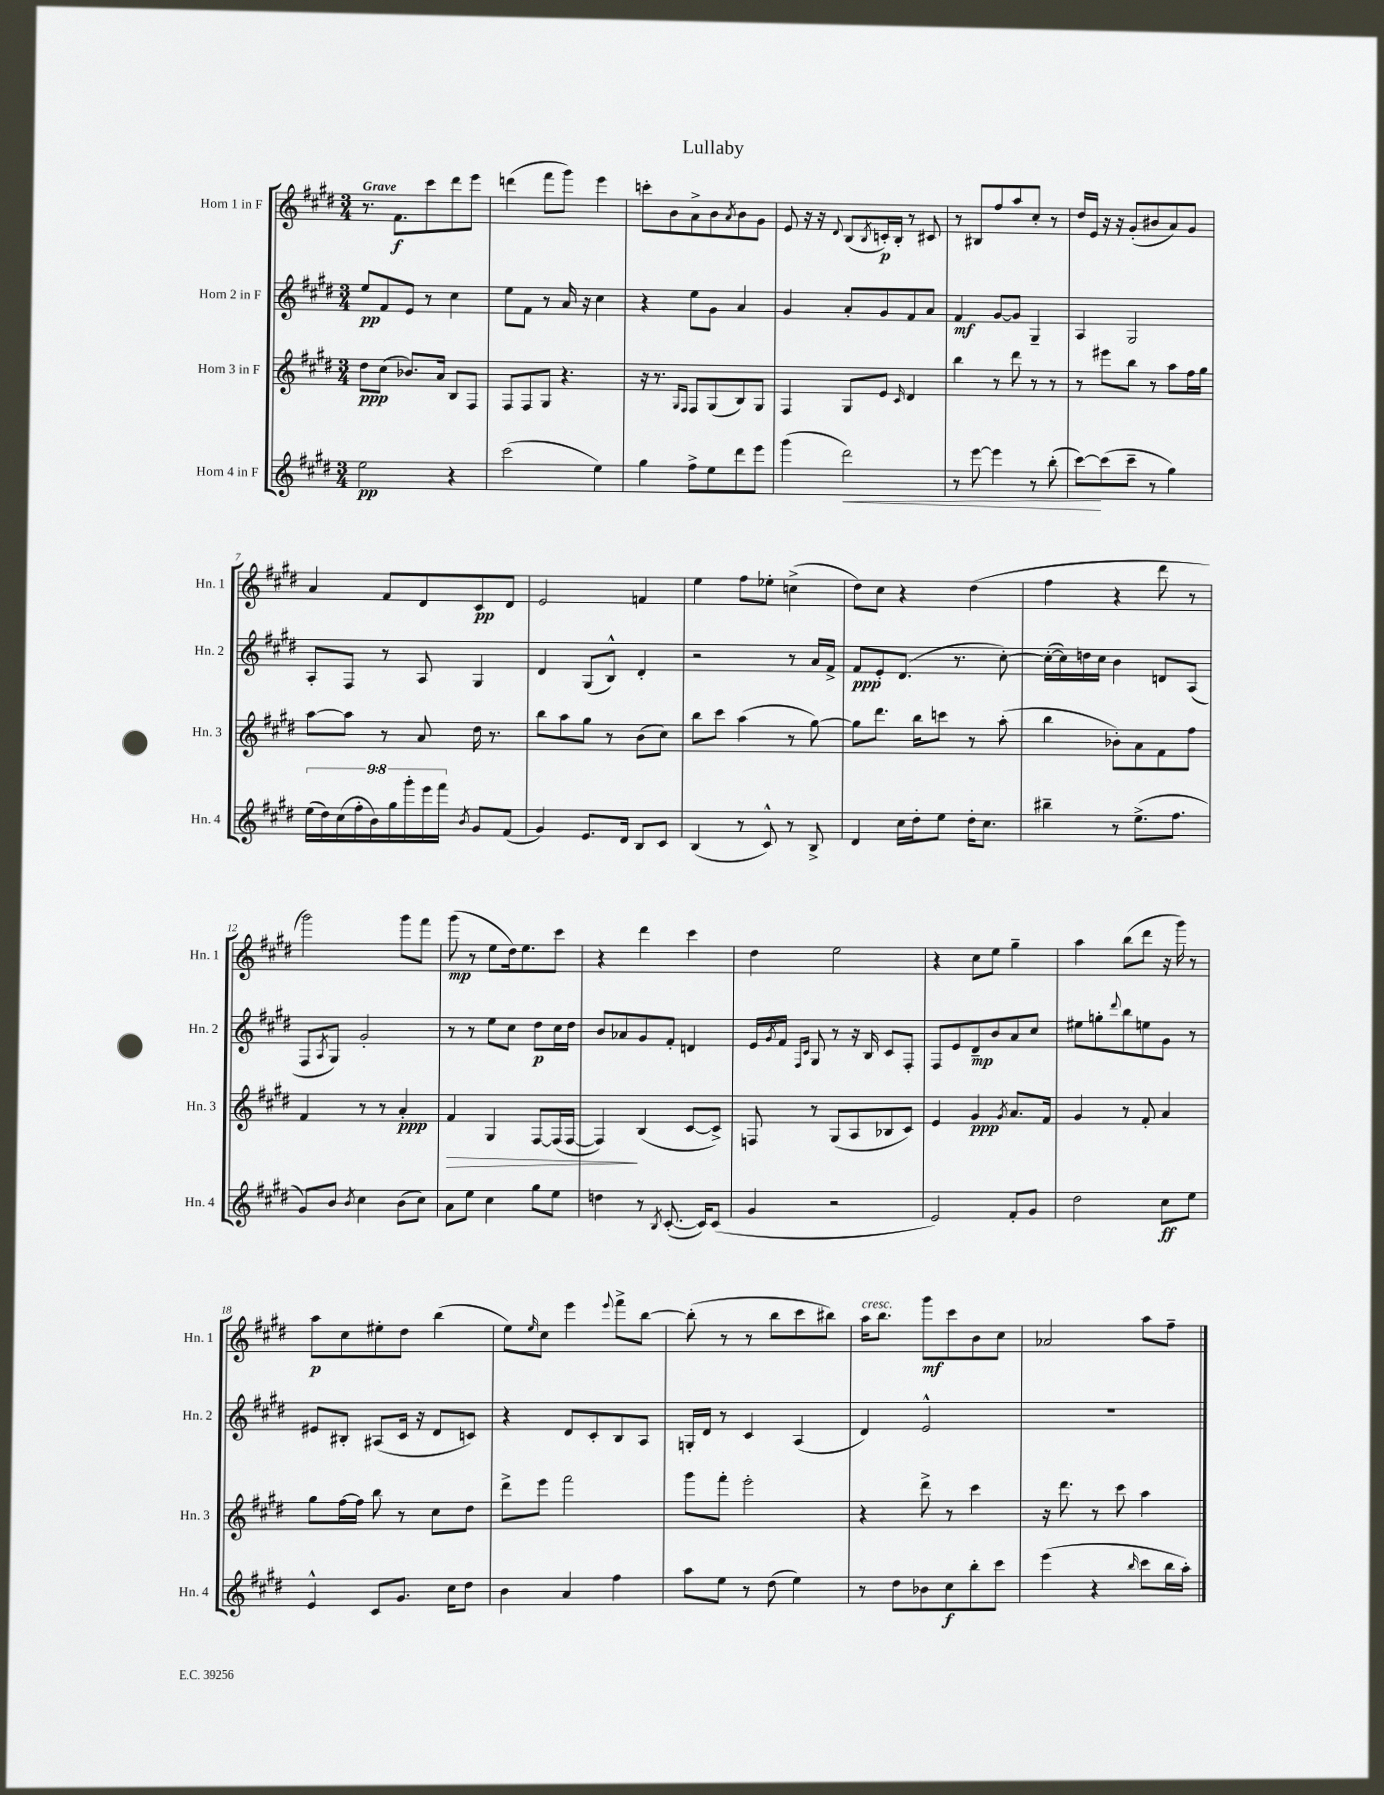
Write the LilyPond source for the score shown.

\header { title = "Lullaby" }
<<
\new StaffGroup <<
\new Staff = "s0" \with { instrumentName = "Horn 1 in F" shortInstrumentName = "Hn. 1" } {
    \clef treble \key e \major \numericTimeSignature \time 3/4 \tempo "Grave"
    r8. fis'8.\f cis'''8 dis'''8 e'''8 |
    d'''4( fis'''8 gis'''8) e'''4 |
    c'''8-. b'8 a'8-> b'8 \acciaccatura { a'8 } b'8 gis'8 |
    e'8 r16 r16 \appoggiatura { dis'8 } b8( \acciaccatura { b8 } c'16-.\p) b16-. r8 cis'8 |
    r8 bis8 fis''8 a''8 cis''8-. r8 |
    dis''16 e'16 r16 r16 gis'8-.( bis'8 a'8) gis'8 |
    a'4 fis'8 dis'8 cis'8\pp dis'8 |
    e'2 f'4 |
    e''4 fis''8 ees''8-. c''4->( |
    dis''8) cis''8 r4 dis''4( |
    fis''4 r4 dis'''8 r8 |
    gis'''2) gis'''8 fis'''8 |
    gis'''8\mp( r8 e''8 dis''16) e''8. cis'''8 |
    r4 dis'''4 cis'''4 |
    dis''4 e''2 |
    r4 cis''8 e''8 gis''4-- |
    a''4 b''8( dis'''8 r16 gis'''16) r8 |
    a''8\p cis''8 eis''8-. dis''8 b''4( |
    e''8) \grace { e''16 } cis''8 e'''4 \appoggiatura { e'''8 } fis'''8-> b''8~ |
    b''8-.( r8 r8 b''8 cis'''8 bis''8) |
    a''16^\markup { \italic "cresc." } b''8. gis'''8\mf cis'''8 b'8 cis''8 |
    aes'2 a''8 fis''8-- \bar "|." |
}
\new Staff = "s1" \with { instrumentName = "Horn 2 in F" shortInstrumentName = "Hn. 2" } {
    \clef treble \key e \major \numericTimeSignature \time 3/4
    e''8\pp fis'8 e'8 r8 cis''4 |
    e''8 fis'8 r8 a'16 r16 cis''4 |
    r4 e''8 gis'8 a'4 |
    gis'4 a'8-. gis'8 fis'8 a'8 |
    fis'4\mf gis'8~ gis'8 gis4-- |
    a4 gis2 |
    a8-. fis8 r8 a8 gis4 |
    dis'4 gis8( b8-^) dis'4-. |
    r2 r8 a'16 fis'16-> |
    fis'8\ppp e'8-. dis'8.( r8. cis''8~-.) |
    cis''16~-.( cis''16) d''16 cis''16 b'4 d'8 a8( |
    fis8 \acciaccatura { a8 } gis8) gis'2-. |
    r8 r8 e''8 cis''8 dis''8\p cis''16 dis''16 |
    b'8 aes'8 gis'8 fis'8-. d'4 |
    e'16 \acciaccatura { gis'8 } fis'16 \grace { fis16 cis'16 } gis8 r8 r16 b16 cis'8 fis8-. |
    fis8 e'8 dis'8--\mp b'8 a'8 cis''8 |
    eis''8 g''8-. \appoggiatura { dis'''8 } b''8 e''8 gis'8 r8 |
    eis'8 bis8-. ais8( cis'16 r16 dis'8 c'8) |
    r4 dis'8 cis'8-. b8 a8 |
    g16-. dis'16 r8 cis'4 a4( |
    dis'4) e'2-^ |
    R2. \bar "|." |
}
\new Staff = "s2" \with { instrumentName = "Horn 3 in F" shortInstrumentName = "Hn. 3" } {
    \clef treble \key e \major \numericTimeSignature \time 3/4
    dis''8\ppp cis''8( bes'8.) a'16 b8 fis8 |
    fis8 fis8 gis8 r4. |
    r16 r8. \grace { gis16 fis16 } fis8 gis8( b8) gis8 |
    fis4 gis8 e'8 \grace { cis'16 } dis'4 |
    b''4 r8 dis'''8 r8 r8 |
    r8 eis'''8 b''8 r8 a''8 fis''16 gis''16 |
    a''8~ a''8 r8 a'8 dis''16 r8. |
    b''8 a''8 gis''8 r8 b'8( cis''8) |
    b''8 cis'''8 a''4( r8 gis''8~) |
    gis''8 dis'''8. b''16 c'''8 r8 a''8-.( |
    b''4 bes'8-.) a'8 fis'8 fis''8 |
    fis'4 r8 r8 a'4-.\ppp |
    fis'4\> gis4 fis8~ fis16( fis16~ |
    fis4\!) b4( cis'8~ cis'8->) |
    f8 r8 gis8( a8 bes8 cis'8) |
    e'4 gis'4\ppp \acciaccatura { gis'8 } a'8. fis'16 |
    gis'4 r8 fis'8-. a'4 |
    gis''8 fis''16~ fis''16 b''8 r8 cis''8 dis''8 |
    dis'''8-> e'''8 fis'''2 |
    gis'''8 fis'''8-. e'''2-. |
    r4 dis'''8-> r8 cis'''4 |
    r16 dis'''8. r8 cis'''8 a''4 \bar "|." |
}
\new Staff = "s3" \with { instrumentName = "Horn 4 in F" shortInstrumentName = "Hn. 4" } {
    \clef treble \key e \major \numericTimeSignature \time 3/4 \override Staff.TupletNumber.text = #tuplet-number::calc-fraction-text
    e''2\pp r4 |
    cis'''2( e''4) |
    gis''4 fis''8-> e''8 dis'''8 e'''8 |
    gis'''4( dis'''2\<) |
    r8 e'''8~ e'''4 r8 b''8-.( |
    cis'''8~\!) cis'''8( cis'''8-- r8 gis''4) |
    \tuplet 9/8 { e''16( dis''16) cis''16( fis''16-. b'16) gis''16 gis'''16-. e'''16 fis'''16 } \acciaccatura { b'8 } gis'8 fis'8( |
    gis'4) e'8. dis'16 b8 cis'8 |
    b4( r8 cis'8-^) r8 b8-> |
    dis'4 cis''16 dis''16-. e''8 dis''16-. cis''8. |
    bis''4-- r8 e''8.->( fis''8. |
    gis'8) b'8 \acciaccatura { b'8 } cis''4 b'8( cis''8) |
    a'8 e''8 cis''4 gis''8 e''8 |
    d''4 r8 \acciaccatura { b8 } cis'8.~-.( cis'16) cis'8( |
    gis'4 r2 |
    e'2) fis'8-. gis'8 |
    dis''2 cis''8\ff e''8 |
    e'4-^ cis'8 gis'8. cis''16 dis''8 |
    b'4 a'4 fis''4 |
    a''8 e''8 r8 dis''8( e''4) |
    r8 dis''8 bes'8 cis''8\f b''8-. cis'''8 |
    e'''4( r4 \grace { b''16 } cis'''8 b''16 a''16-.) \bar "|." |
}
>>
>>
